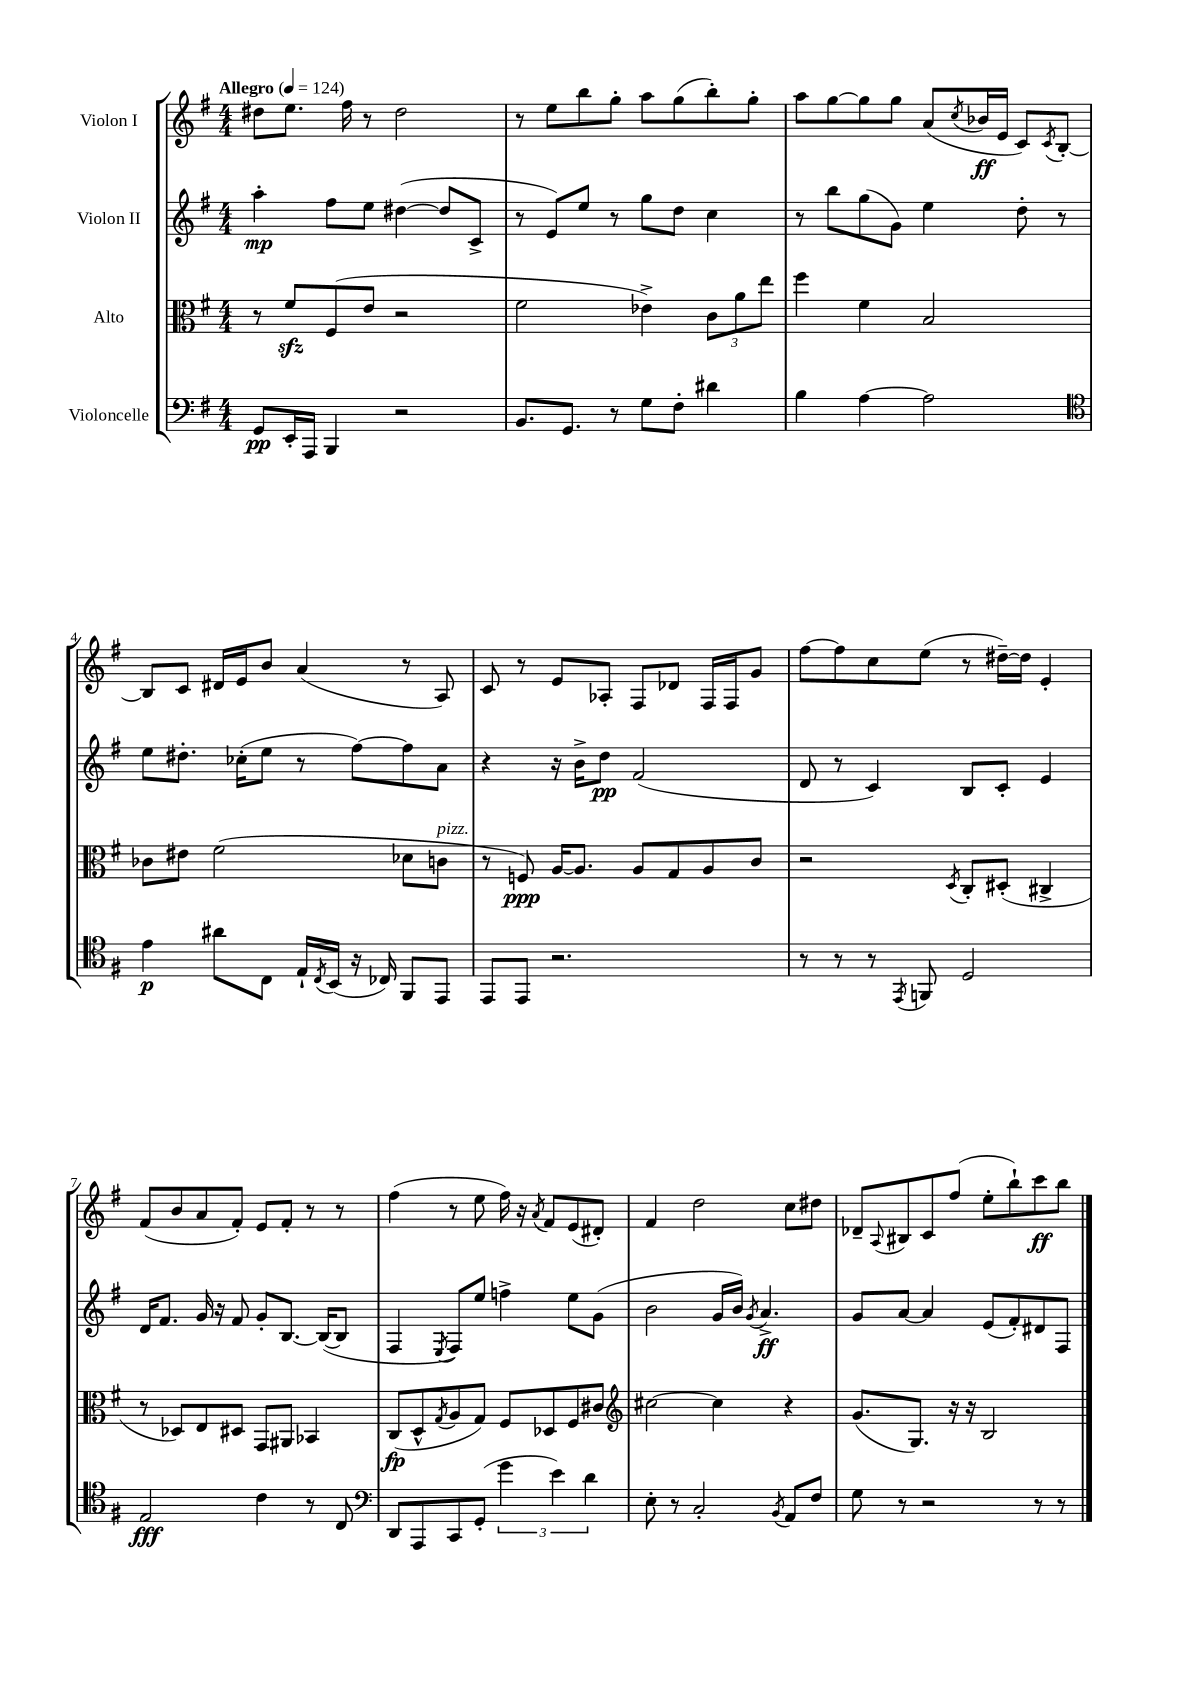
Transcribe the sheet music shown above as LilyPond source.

<<
\new StaffGroup <<
\new Staff = "s0" \with { instrumentName = "Violon I" } {
    \clef treble \key g \major \numericTimeSignature \time 4/4 \tempo "Allegro" 4 = 124
    dis''8 e''8. fis''16 r8 dis''2 |
    r8 e''8 b''8 g''8-. a''8 g''8( b''8-.) g''8-. |
    a''8 g''8~ g''8 g''8 a'8( \acciaccatura { c''8 } bes'16\ff e'16 c'8) \acciaccatura { c'8 } b8~-. |
    b8 c'8 dis'16 e'16 b'8 a'4( r8 a8) |
    c'8 r8 e'8 aes8-. fis8 des'8 fis16 fis16 g'8 |
    fis''8~ fis''8 c''8 e''8( r8 dis''16~--) dis''16 e'4-. |
    fis'8( b'8 a'8 fis'8-.) e'8 fis'8-. r8 r8 |
    fis''4( r8 e''8 fis''16) r16 \acciaccatura { a'8 } fis'8 e'8( dis'8-.) |
    fis'4 d''2 c''8 dis''8 |
    des'8-- \appoggiatura { a8 } bis8 c'8 fis''8( e''8-. b''8-!) c'''8\ff b''8 \bar "|." |
}
\new Staff = "s1" \with { instrumentName = "Violon II" } {
    \clef treble \key g \major \numericTimeSignature \time 4/4
    a''4-.\mp fis''8 e''8 dis''4~( dis''8 c'8-> |
    r8 e'8) e''8 r8 g''8 d''8 c''4 |
    r8 b''8 g''8( g'8) e''4 d''8-. r8 |
    e''8 dis''8.-. ces''16-.( e''8 r8 fis''8~) fis''8 a'8 |
    r4 r16 b'16-> d''8\pp fis'2( |
    d'8 r8 c'4) b8 c'8-. e'4 |
    d'16 fis'8. g'16 r16 fis'8 g'8-. b8.~ b16~( b8 |
    fis4 \acciaccatura { e8 } fis8) e''8 f''4-> e''8 g'8( |
    b'2 g'16 b'16) \acciaccatura { g'8 } a'4.->\ff |
    g'8 a'8~ a'4 e'8( fis'8-.) dis'8 fis8 \bar "|." |
}
\new Staff = "s2" \with { instrumentName = "Alto" } {
    \clef alto \key g \major \numericTimeSignature \time 4/4
    r8 fis'8\sfz fis8( e'8 r2 |
    fis'2 ees'4->) \tuplet 3/2 { c'8 a'8 e''8 } |
    fis''4 fis'4 b2 |
    ces'8 eis'8 fis'2( des'8 c'8^\markup { \italic "pizz." } |
    r8 f8\ppp) a16~ a8. a8 g8 a8 c'8 |
    r2 \acciaccatura { d8 } c8-. dis8-.( cis4-> |
    r8 des8) e8 dis8 g,8 ais,8 bes,4 |
    c8\fp( d8-^ \acciaccatura { g8 } a8 g8) fis8 des8 fis8 cis'8 |
    \clef treble cis''2~ cis''4 r4 |
    g'8.( g8.) r16 r16 b2 \bar "|." |
}
\new Staff = "s3" \with { instrumentName = "Violoncelle" } {
    \clef bass \key g \major \numericTimeSignature \time 4/4
    g,8\pp e,16-. a,,16 b,,4 r2 |
    b,8. g,8. r8 g8 fis8-. dis'4 |
    b4 a4~ a2 |
    \clef tenor e'4\p ais'8 c8 e16-! \acciaccatura { c8 } b,16( r16 ces16) fis,8 e,8 |
    e,8 e,8 r2. |
    r8 r8 r8 \acciaccatura { e,8 } f,8 d2 |
    e2\fff c'4 r8 c8 |
    \clef bass d,8 a,,8 c,8 g,8-.( \tuplet 3/2 { g'4 e'4) d'4 } |
    e8-. r8 c2-. \acciaccatura { b,8 } a,8 fis8 |
    g8 r8 r2 r8 r8 \bar "|." |
}
>>
>>
